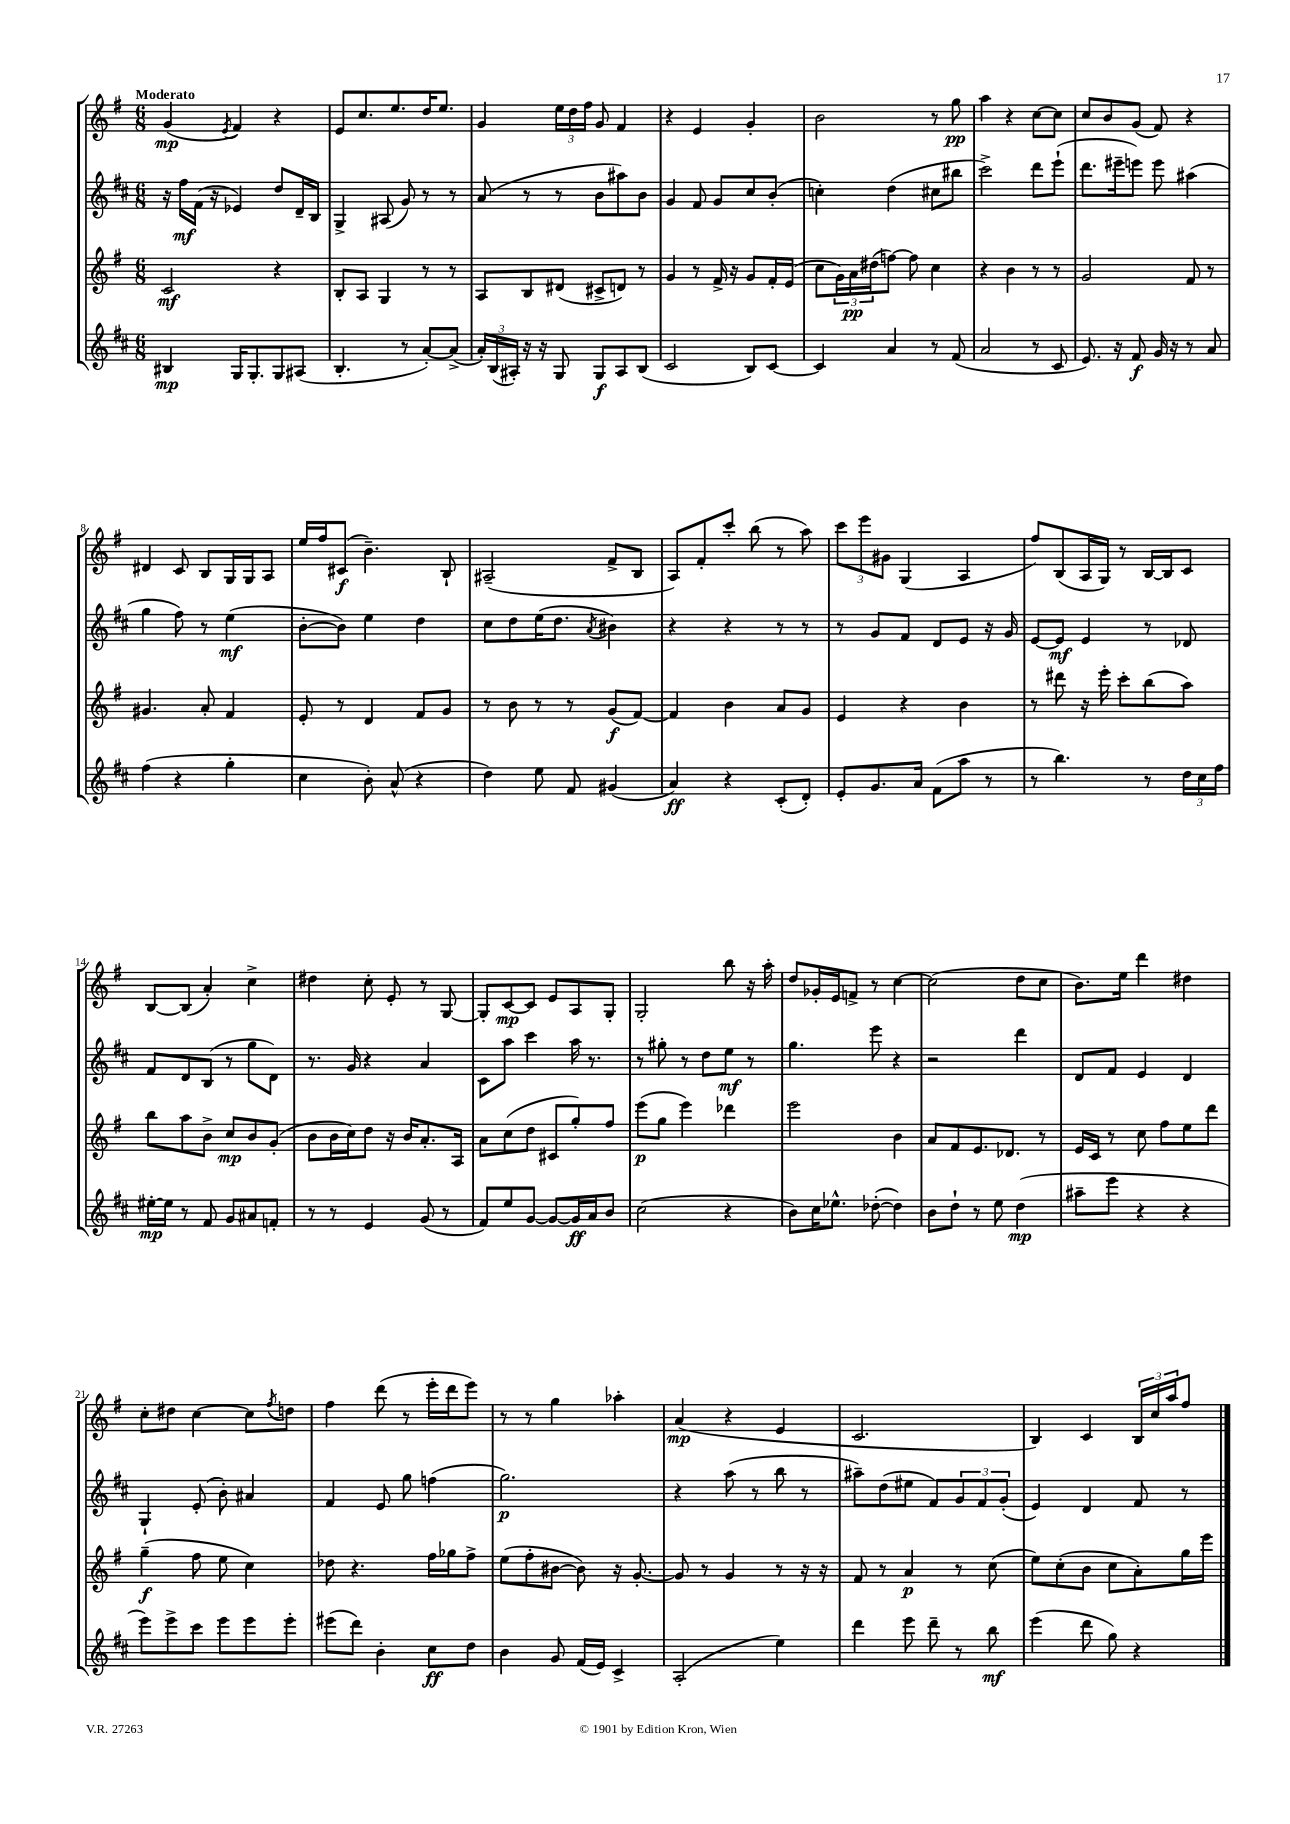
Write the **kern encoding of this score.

**kern	**dynam	**kern	**dynam	**kern	**dynam	**kern	**dynam
*part4	*part4	*part3	*part3	*part2	*part2	*part1	*part1
*staff4	*staff4	*staff3	*staff3	*staff2	*staff2	*staff1	*staff1
*clefG2	*	*clefG2	*	*clefG2	*	*clefG2	*
*k[f#c#]	*	*k[f#]	*	*k[f#c#]	*	*k[f#]	*
*M6/8	*	*M6/8	*	*M6/8	*	*M6/8	*
=1	=1	=1	=1	=1	=1	=1	=1
!	!	!	!	!	!	!LO:TX:a:B:t=Moderato	!
4B#X/	mp	2c/	mf	16r	.	(4g/	mp
.	.	.	.	16ff#\LL	mf	.	.
.	.	.	.	(16f#\JJ	.	.	.
.	.	.	.	16r	.	.	.
.	.	.	.	.	.	8qe/	.
16G/KL	.	.	.	4e-X/)	.	4f#/)	.
8.G'/	.	.	.	.	.	.	.
8G/	.	4r	.	8dd/L	.	4r	.
(8A#X/J	.	.	.	16d~/L	.	.	.
.	.	.	.	16B/JJ	.	.	.
=2	=2	=2	=2	=2	=2	=2	=2
4.B'/	.	8B'/L	.	4G^/	.	8e/L	.
.	.	8A/J	.	.	.	8.cc/	.
.	.	4G/	.	(8A#X/	.	.	.
.	.	.	.	.	.	8.ee/	.
8r	.	.	.	8g/)	.	.	.
[8a'/L)	.	8r	.	8r	.	16dd/K	.
.	.	.	.	.	.	8.ee/J	.
(8a^/J]	.	8r	.	8r	.	.	.
=3	=3	=3	=3	=3	=3	=3	=3
24a'/LL)	.	8A/L	.	(8a/	.	4g/	.
(24B/	.	.	.	.	.	.	.
24A#X'/JJ)	.	.	.	.	.	.	.
16r	.	8B/	.	8r	.	.	.
16r	.	.	.	.	.	.	.
8G/	.	(8d#X/J	.	8r	.	24ee\LL	.
.	.	.	.	.	.	24dd\	.
.	.	.	.	.	.	24ff#\JJ	.
8G/L	f	8c#X^/L	.	8b\L	.	8g/	.
8A#/	.	8dn/J)	.	8aa#X\)	.	4f#/	.
(8B/J	.	8r	.	8b\J	.	.	.
=4	=4	=4	=4	=4	=4	=4	=4
2c#/	.	4g/	.	4g/	.	4r	.
.	.	8r	.	8f#/	.	4e/	.
.	.	16f#^/	.	8g/L	.	.	.
.	.	16r	.	.	.	.	.
8B/L)	.	8g/L	.	8cc#/	.	4g'/	.
[8c#/J	.	16f#'/L	.	(8b'/J	.	.	.
.	.	(16e/JJ	.	.	.	.	.
=5	=5	=5	=5	=5	=5	=5	=5
4c#/]	.	8cc\L	.	4ccn'\)	.	2b\	.
.	.	24g\L)	.	.	.	.	.
.	.	24a\	pp	.	.	.	.
.	.	(24dd#X\J	.	.	.	.	.
4a/	.	[8ffn\J)	.	(4dd\	.	.	.
.	.	8ff\]	.	.	.	.	.
8r	.	4cc\	.	8cc#X\L	.	8r	.
(8f#/	.	.	.	8bb#X\J	.	8gg\	pp
=6	=6	=6	=6	=6	=6	=6	=6
2a/	.	4r	.	2ccc#^\)	.	4aa\	.
.	.	4b\	.	.	.	4r	.
8r	.	8r	.	8ddd\L	.	[8cc\L	.
8c#/	.	8r	.	(8eee`\J	.	8cc\J]	.
=7	=7	=7	=7	=7	=7	=7	=7
8.e/)	.	2g/	.	8.ddd\L	.	8cc/L	.
.	.	.	.	.	.	8b/	.
16r	.	.	.	16eee#X~\k	.	.	.
8f#/	f	.	.	8eeen\J)	.	(8g/J	.
16g/	.	.	.	8eee\	.	8f#/)	.
16r	.	.	.	.	.	.	.
8r	.	8f#/	.	(4aa#X\	.	4r	.
8a/	.	8r	.	.	.	.	.
!!LO:LB:g=z
=8	=8	=8	=8	=8	=8	=8	=8
(4ff#\	.	4.g#X/	.	4gg\	.	4d#X/	.
4r	.	.	.	8ff#\)	.	8c/	.
.	.	8a'/	.	8r	.	8B/L	.
4gg'\	.	4f#/	.	(4ee\	mf	16G/L	.
.	.	.	.	.	.	16G/J	.
.	.	.	.	.	.	8A/J	.
=9	=9	=9	=9	=9	=9	=9	=9
4cc#\	.	8e'/	.	[8b'\L	.	16ee/LL	.
.	.	.	.	.	.	16ff#/J	.
.	.	8r	.	8b\J])	.	(8c#X/J	f
8b'\)	.	4d/	.	4ee\	.	4.b~\)	.
(8a^^/	.	.	.	.	.	.	.
4r	.	8f#/L	.	4dd\	.	.	.
.	.	8g/J	.	.	.	8B`/	.
=10	=10	=10	=10	=10	=10	=10	=10
4dd\)	.	8r	.	8cc#\L	.	(2A#X~/	.
.	.	8b\	.	8dd\	.	.	.
8ee\	.	8r	.	(16ee\K	.	.	.
.	.	.	.	8.dd\J	.	.	.
8f#/	.	8r	.	.	.	.	.
.	.	.	.	8qa/	.	.	.
(4g#X/	.	(8g/L	f	4b#X\)	.	8f#^/L	.
.	.	[8f#/J)	.	.	.	8B/J	.
=11	=11	=11	=11	=11	=11	=11	=11
4a/)	ff	4f#/]	.	4r	.	8A/L)	.
.	.	.	.	.	.	8f#'/	.
4r	.	4b\	.	4r	.	8ccc'/J	.
.	.	.	.	.	.	(8bb\	.
(8c#'/L	.	8a/L	.	8r	.	8r	.
8d'/J)	.	8g/J	.	8r	.	8aa\)	.
=12	=12	=12	=12	=12	=12	=12	=12
8e'/L	.	4e/	.	8r	.	12ccc\L	.
.	.	.	.	.	.	12eee\	.
8.g/	.	.	.	8g/L	.	.	.
.	.	.	.	.	.	12g#X\J	.
.	.	4r	.	8f#/J	.	(4G/	.
16a/Jk	.	.	.	.	.	.	.
(8f#\L	.	.	.	8d/L	.	.	.
8aa\J	.	4b\	.	8e/J	.	4A/	.
8r	.	.	.	16r	.	.	.
.	.	.	.	16g/	.	.	.
=13	=13	=13	=13	=13	=13	=13	=13
8r	.	8r	.	[8e/L	.	8ff#/L)	.
4.bb\)	.	8ddd#X\	.	8e/J]	mf	(8B/	.
.	.	16r	.	4e/	.	16A/L	.
.	.	16eee'\	.	.	.	16G/JJ)	.
.	.	8ccc'\L	.	.	.	8r	.
8r	.	(8bb\	.	8r	.	[16B/LL	.
.	.	.	.	.	.	16B/J]	.
24dd\LL	.	8aa\J)	.	8d-X/	.	8c/J	.
24cc#\	.	.	.	.	.	.	.
24ff#\JJ	.	.	.	.	.	.	.
!!LO:LB:g=z
=14	=14	=14	=14	=14	=14	=14	=14
[16ee#X'\LL	mp	8bb\L	.	8f#/L	.	[8B/L	.
16ee#\JJ]	.	.	.	.	.	.	.
8r	.	8aa\	.	8d/	.	(8B/J]	.
8f#/	.	8b^\J	.	(8B/J	.	4a'/)	.
8g/L	.	8cc/L	mp	8r	.	.	.
8a#X/	.	8b/	.	8gg\L	.	4cc^\	.
8fn'/J	.	(8g'/J	.	8d\J)	.	.	.
=15	=15	=15	=15	=15	=15	=15	=15
8r	.	8b\L	.	8.r	.	4dd#X\	.
8r	.	16b\L	.	.	.	.	.
.	.	16cc\J)	.	16g/	.	.	.
4e/	.	8dd\J	.	4r	.	8cc'\	.
.	.	16r	.	.	.	8e'/	.
.	.	16b/KL	.	.	.	.	.
(8g/	.	8.a'/	.	4a/	.	8r	.
8r	.	.	.	.	.	[8G/	.
.	.	16A/Jk	.	.	.	.	.
=16	=16	=16	=16	=16	=16	=16	=16
8f#/L)	.	8a\L	.	8c#\L	.	8G'/L]	.
8ee/	.	(8cc\	.	8aa\J	.	[8c/	mp
[8g/J	.	8dd\J	.	4ccc#\	.	8c/J]	.
8g/L_	.	8c#X/L	.	.	.	8e/L	.
16g/L]	ff	8gg'/)	.	16aa\	.	8A/	.
16a/J	.	.	.	8.r	.	.	.
8b/J	.	8ff#/J	.	.	.	8G'/J	.
=17	=17	=17	=17	=17	=17	=17	=17
(2cc#\	.	(8eee\L	p	8r	.	2G'/	.
.	.	8gg\J	.	8gg#X'\	.	.	.
.	.	4eee\)	.	8r	.	.	.
.	.	.	.	8dd\L	.	.	.
4r	.	4ddd-X\	.	8ee\J	mf	8bb\	.
.	.	.	.	8r	.	16r	.
.	.	.	.	.	.	16aa'\	.
=18	=18	=18	=18	=18	=18	=18	=18
8b\L)	.	2eee\	.	4.gg\	.	8dd/L	.
16cc#\K	.	.	.	.	.	16g-X'/L	.
8.ee-X^^\J	.	.	.	.	.	16e/J	.
.	.	.	.	.	.	8fn^/J	.
([8dd-X'\	.	.	.	8eee\	.	8r	.
4dd-\])	.	4b\	.	4r	.	[4cc\	.
=19	=19	=19	=19	=19	=19	=19	=19
8b\L	.	8a/L	.	2r	.	(2cc\]	.
8dd`\J	.	8f#/	.	.	.	.	.
8r	.	8.e/	.	.	.	.	.
8ee\	.	.	.	.	.	.	.
.	.	8.d-X/J	.	.	.	.	.
(4dd\	mp	.	.	4ddd\	.	8dd\L	.
.	.	8r	.	.	.	8cc\J	.
=20	=20	=20	=20	=20	=20	=20	=20
8aa#X~\L	.	16e/LL	.	8d/L	.	8.b\L)	.
.	.	16c/JJ	.	.	.	.	.
8eee\J	.	8r	.	8f#/J	.	.	.
.	.	.	.	.	.	16ee\Jk	.
4r	.	8cc\	.	4e/	.	4ddd\	.
.	.	8ff#\L	.	.	.	.	.
4r	.	8ee\	.	4d/	.	4dd#X\	.
.	.	8ddd\J	.	.	.	.	.
!!LO:LB:g=z
=21	=21	=21	=21	=21	=21	=21	=21
8eee\L)	.	(4gg~\	f	4G`/	.	8cc'\L	.
8eee^\	.	.	.	.	.	8dd#X\J	.
8ccc#\J	.	8ff#\	.	(8e'/	.	[4cc\	.
8eee\L	.	8ee\	.	8b'\)	.	.	.
8eee\	.	4cc\)	.	4a#X/	.	8cc\L]	.
.	.	.	.	.	.	8qff#/	.
8eee'\J	.	.	.	.	.	8ddn\J	.
=22	=22	=22	=22	=22	=22	=22	=22
(8eee#X\L	.	8dd-X\	.	4f#/	.	4ff#\	.
8ddd\J)	.	4.r	.	.	.	.	.
4b'\	.	.	.	8e/	.	(8ddd\	.
.	.	.	.	8gg\	.	8r	.
8cc#\L	ff	16ff#\LL	.	(4ffn\	.	16eee'\LL	.
.	.	16gg-X\J	.	.	.	16ddd\J	.
8dd\J	.	8ff#^\J	.	.	.	8eee\J)	.
=23	=23	=23	=23	=23	=23	=23	=23
4b\	.	(8ee\L	.	2.gg\)	p	8r	.
.	.	8ff#'\	.	.	.	8r	.
8g/	.	[8b#X\J	.	.	.	4gg\	.
(16f#/LL	.	8b#\])	.	.	.	.	.
16e/JJ)	.	.	.	.	.	.	.
4c#^/	.	16r	.	.	.	4aa-X'\	.
.	.	[8.g'/	.	.	.	.	.
=24	=24	=24	=24	=24	=24	=24	=24
(2A'/	.	8g/]	.	4r	.	(4a/	mp
.	.	8r	.	.	.	.	.
.	.	4g/	.	(8aa\	.	4r	.
.	.	.	.	8r	.	.	.
4ee\)	.	8r	.	8bb\	.	4e/	.
.	.	16r	.	8r	.	.	.
.	.	16r	.	.	.	.	.
=25	=25	=25	=25	=25	=25	=25	=25
4ddd\	.	8f#/	.	8aa#X~\L)	.	2.c/	.
.	.	8r	.	(8dd\	.	.	.
8eee\	.	4a/	p	8ee#X\J	.	.	.
8ddd~\	.	.	.	8f#/L)	.	.	.
8r	.	8r	.	12g/	.	.	.
.	.	.	.	12f#/	.	.	.
8bb\	mf	(8cc\	.	.	.	.	.
.	.	.	.	(12g'/J	.	.	.
=26	=26	=26	=26	=26	=26	=26	=26
(4eee\	.	8ee\L)	.	4e/)	.	4B/)	.
.	.	(8cc'\	.	.	.	.	.
8ddd\	.	8b\J	.	4d/	.	4c/	.
8gg\)	.	8cc\L	.	.	.	.	.
4r	.	8a'\)	.	8f#/	.	24B/LL	.
.	.	.	.	.	.	24cc/	.
.	.	.	.	.	.	24aa/J	.
.	.	16gg\L	.	8r	.	8ff#/J	.
.	.	16eee\JJ	.	.	.	.	.
==	==	==	==	==	==	==	==
*-	*-	*-	*-	*-	*-	*-	*-
